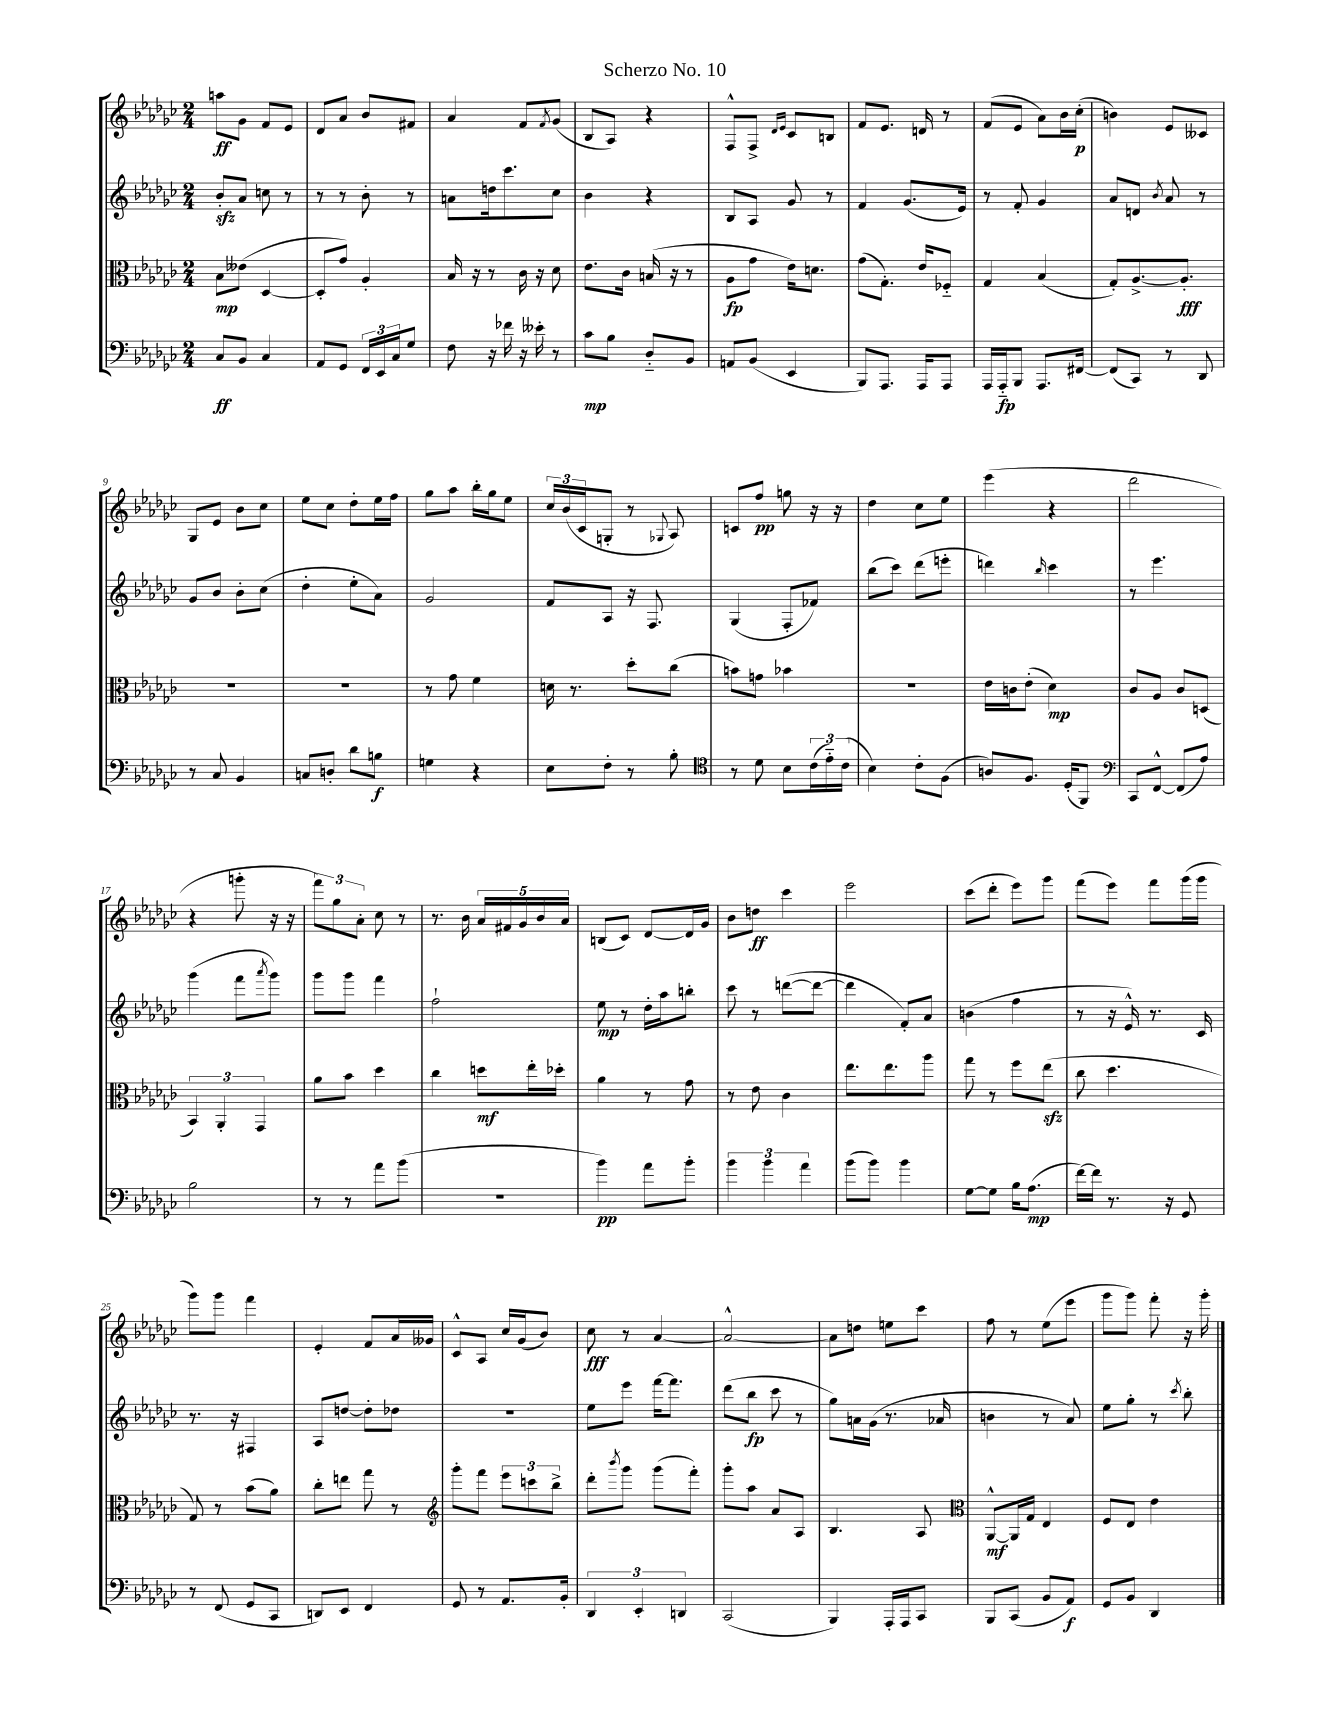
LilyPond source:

\header { title = "Scherzo No. 10" }
<<
\new StaffGroup <<
\new Staff = "s0" {
    \clef treble \key ges \major \numericTimeSignature \time 2/4
    a''8\ff ges'8 f'8 ees'8 |
    des'8 aes'8 bes'8 fis'8 |
    aes'4 f'8 \acciaccatura { f'8 } ges'8( |
    bes8 aes8) r4 |
    f8-^ f8-> \grace { des'16 ees'16 } ces'8 b8 |
    f'8 ees'8. d'16 r8 |
    f'8( ees'8 aes'8) bes'16 ces''16-.\p( |
    b'4) ees'8 ceses'8 |
    ges8 ees'8 bes'8 ces''8 |
    ees''8 ces''8 des''8-. ees''16 f''16 |
    ges''8 aes''8 bes''16-. ges''16 ees''8 |
    \tuplet 3/2 { ces''16 bes'16( ces'16 } g8-. r8 \appoggiatura { ges8 } aes8) |
    c'8 f''8\pp g''8 r16 r16 |
    des''4 ces''8 ees''8 |
    ees'''4( r4 |
    des'''2 |
    r4 g'''8-. r16 r16 |
    \tuplet 3/2 { f'''8) ges''8 aes'8-. } ces''8 r8 |
    r8. bes'16 \tuplet 5/4 { aes'16 fis'16 ges'16 bes'16 aes'16 } |
    b8( ces'8) des'8~ des'16 ges'16 |
    bes'8 d''8\ff ces'''4 |
    ees'''2 |
    ces'''8( des'''8-. ees'''8) ges'''8 |
    f'''8( ees'''8) f'''8 ges'''16( ges'''16 |
    ges'''8) ges'''8 f'''4 |
    ees'4-. f'8 aes'16 geses'16 |
    ces'8-^ aes8 ces''16 ges'16( bes'8) |
    ces''8\fff r8 aes'4~ |
    aes'2~-^ |
    aes'8 d''8 e''8 ces'''8 |
    f''8 r8 ees''8( ees'''8 |
    ges'''8 ges'''8) f'''8-. r16 ges'''16-. \bar "|." |
}
\new Staff = "s1" {
    \clef treble \key ges \major \numericTimeSignature \time 2/4
    bes'8-.\sfz aes'8 c''8 r8 |
    r8 r8 bes'8-. r8 |
    a'8 d''16 ces'''8. ces''8 |
    bes'4 r4 |
    bes8 aes8 ges'8 r8 |
    f'4 ges'8.( ees'16) |
    r8 f'8-. ges'4 |
    aes'8 d'8 \acciaccatura { bes'8 } aes'8 r8 |
    ges'8 bes'8 bes'8-. ces''8( |
    des''4-. ees''8-. aes'8) |
    ges'2 |
    f'8 aes8 r16 f8. |
    ges4( f8-. fes'8) |
    bes''8( ces'''8) des'''8( e'''8-. |
    d'''4) \grace { bes''16 } ces'''4 |
    r8 ees'''4. |
    ges'''4( f'''8 \acciaccatura { aes'''8 } ges'''8) |
    ges'''8 ges'''8 f'''4 |
    f''2-! |
    ees''8\mp r8 des''16-. aes''16 b''8-. |
    ces'''8 r8 d'''8~( d'''8~ |
    d'''4 f'8-.) aes'8 |
    b'4( f''4 |
    r8 r16 ees'16-^) r8. ces'16 |
    r8. r16 fis4 |
    aes8 d''8~ d''8-. des''8 |
    R2 |
    ees''8 ees'''8 f'''16~ f'''8. |
    des'''8( bes''8\fp ces'''8 r8 |
    ges''8) a'16 ges'16( r8. aes'16 |
    b'4 r8 aes'8) |
    ees''8 ges''8-. r8 \acciaccatura { ces'''8 } bes''8-. \bar "|." |
}
\new Staff = "s2" {
    \clef alto \key ges \major \numericTimeSignature \time 2/4
    bes8\mp eeses'8( des4~ |
    des8-. ges'8) aes4-. |
    bes16 r16 r8 ces'16 r16 des'8 |
    ees'8. ces'16 b16( r16 r8 |
    aes8\fp ges'8 ees'16) d'8. |
    ges'8( ges8.-.) ees'16 fes8-_ |
    ges4 bes4( |
    ges8-.) aes8.~-> aes8.-.\fff |
    R2 |
    R2 |
    r8 ges'8 f'4 |
    d'16 r8. des''8-. ces''8( |
    b'8) g'8 bes'4 |
    R2 |
    ees'16 c'16 ees'8-.( des'4\mp) |
    ces'8 aes8 ces'8 d8( |
    \tuplet 3/2 { bes,4) aes,4-. ges,4 } |
    aes'8 bes'8 des''4 |
    ces''4 d''8\mf ees''16-. des''16-. |
    aes'4 r8 ges'8 |
    r8 ees'8 ces'4 |
    ees''8. ees''8. aes''8 |
    ges''8 r8 f''8 ees''8\sfz( |
    ces''8 des''4. |
    ges8) r8 bes'8( aes'8) |
    ces''8-. e''8 ges''8 r8 |
    \clef treble ges'''8-. f'''8 \tuplet 3/2 { ees'''8 c'''8 bes''8-> } |
    des'''8-. \acciaccatura { bes'''8 } ges'''8 ges'''8( f'''8-.) |
    ges'''8-. aes''8 aes'8 aes8 |
    bes4. aes8 |
    \clef alto aes,8~-^\mf aes,16 ges16 ees4 |
    f8 ees8 ees'4 \bar "|." |
}
\new Staff = "s3" {
    \clef bass \key ges \major \numericTimeSignature \time 2/4
    ces8\ff bes,8 ces4 |
    aes,8 ges,8 \tuplet 3/2 { f,16 ees,16 ces16 } ges8 |
    f8 r16 fes'16 r16 eeses'16-. r8 |
    ces'8\mp bes8 des8-_ bes,8 |
    a,8 bes,8( ees,4 |
    bes,,8) aes,,8. aes,,16 aes,,8 |
    aes,,16 aes,,16-_\fp bes,,8 aes,,8. fis,16~ |
    fis,8( ces,8) r8 des,8 |
    r8 ces8 bes,4 |
    c8 d8-. des'8 b8\f |
    g4 r4 |
    ees8 f8-. r8 bes8-. |
    \clef tenor r8 des'8 bes8 \tuplet 3/2 { ces'16( ees'16-_) ces'16( } |
    bes4) ces'8-. f8( |
    a8) f8. des16-.( f,8) |
    \clef bass ces,8 f,8~-^ f,8( aes8) |
    bes2 |
    r8 r8 aes'8 bes'8( |
    R2 |
    bes'4\pp) aes'8 bes'8-. |
    \tuplet 3/2 { bes'4 bes'4 aes'4 } |
    bes'8( bes'8) bes'4 |
    ges8~ ges8 bes16 aes8.\mp( |
    f'16~) f'16 r8. r16 ges,8 |
    r8 f,8( ges,8 ces,8 |
    d,8) ees,8 f,4 |
    ges,8 r8 aes,8. bes,16-. |
    \tuplet 3/2 { des,4 ees,4-. d,4 } |
    ces,2( |
    bes,,4) aes,,16-. aes,,16 ces,8 |
    bes,,8 ces,8( bes,8 aes,8\f) |
    ges,8 bes,8 des,4 \bar "|." |
}
>>
>>
